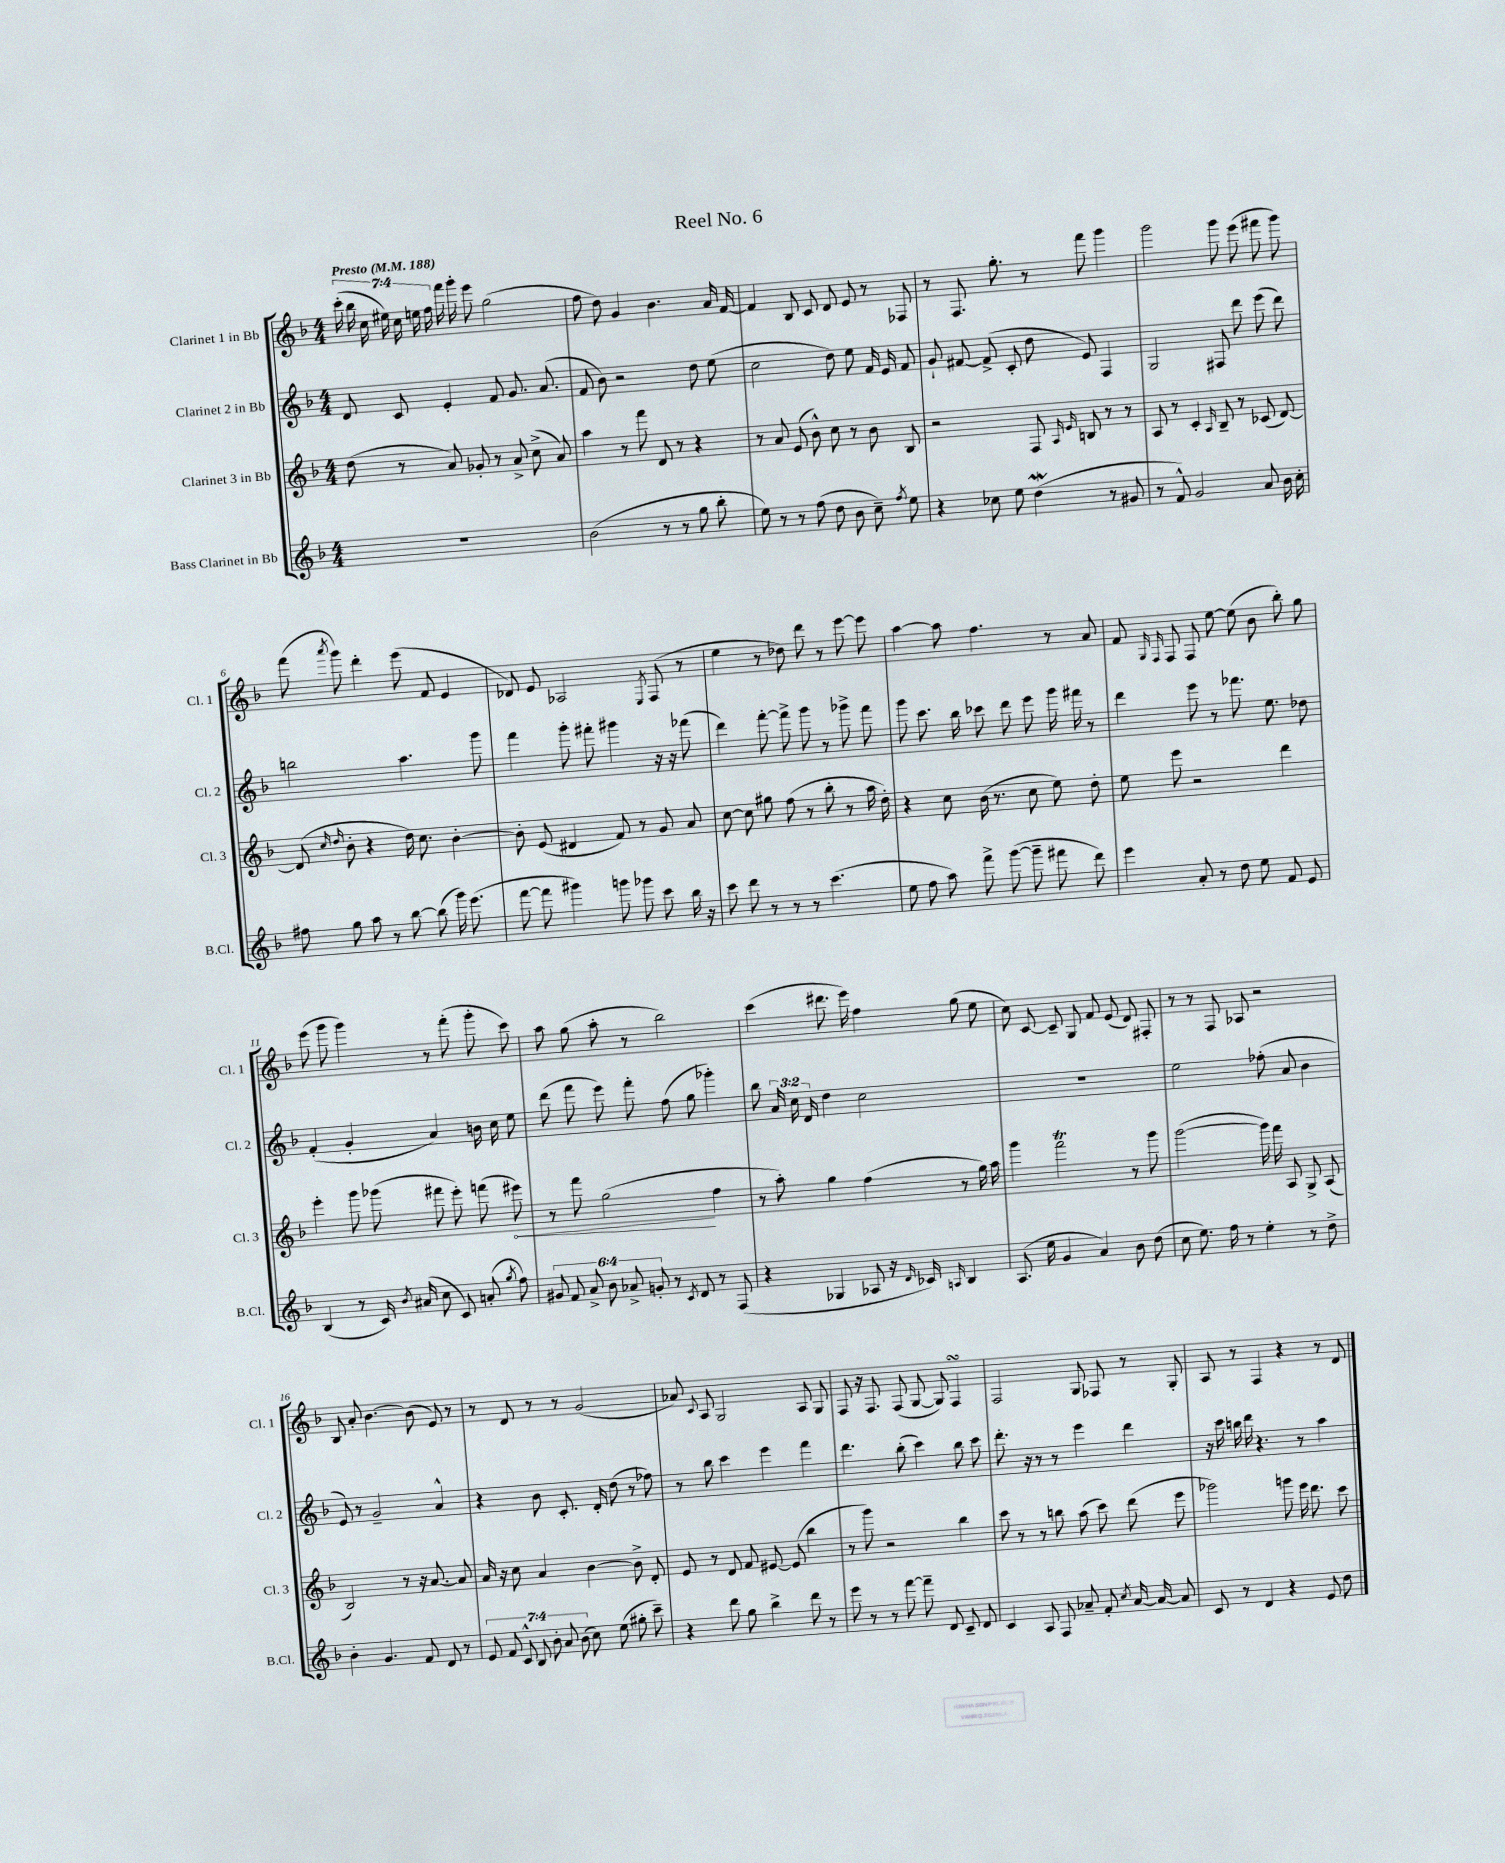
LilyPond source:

\header { title = "Reel No. 6" }
<<
\new StaffGroup <<
\new Staff = "s0" \with { instrumentName = "Clarinet 1 in Bb" shortInstrumentName = "Cl. 1" } {
    \clef treble \key f \major \numericTimeSignature \time 4/4 \override Staff.TupletNumber.text = #tuplet-number::calc-fraction-text \tempo "Presto" 4 = 188
    \autoBeamOff \tuplet 7/4 { c'''16-.( bes''16 c''16 eis''16) c''16 e''16 f''16 } f'''16 g'''16-. e'''8 g''2( |
    f''8 d''8) g'4 bes'4. a'16 f'16~ |
    f'4 bes8 c'8 d'8 e'8 r8 fes8 |
    r8 f8. g''8.-. r8 f'''8 g'''4 |
    g'''2 g'''8 e'''8( fis'''8 g'''8) |
    f'''8( \acciaccatura { a'''8 } g'''8) d'''4-. e'''8( f'8 e'4 |
    des'8) e'8 aes2 \acciaccatura { e8 } f8( r8 |
    e''4 r8 des''8) d'''8 r8 e'''8~ e'''8 |
    a''4~ a''8 f''4. r8 a'8 |
    f'8 \grace { g16 f16 } f8 f8 e''8~ e''8( bes'8 bes''8-.) g''8 |
    e'''8( g'''8 g'''4) r8 f'''8-.( g'''8-. c'''8) |
    a''8 g''8( a''8-. r8 bes''2) |
    c'''4( dis'''8. e'''16) f''4 g''8( e''8 |
    c''8) c'8~ c'8-- g8 f'8 e'8( d'8) fis8-. |
    r8 r8 f8 aes8 r2 |
    bes8 a'8-. bes'4.~ bes'8( e'8) r8 |
    r8 d'8 r8 r8 g'2( |
    aes'8) \appoggiatura { c'8 } a8 g2 a8 g8 |
    f8 r16 f8. f8( g8~ g8) f4\turn |
    f2 g8 fes8 r8 g8-. |
    a8 r8 f4 r4 r8 d'8 \bar "|." |
}
\new Staff = "s1" \with { instrumentName = "Clarinet 2 in Bb" shortInstrumentName = "Cl. 2" } {
    \clef treble \key f \major \numericTimeSignature \time 4/4 \override Staff.TupletNumber.text = #tuplet-number::calc-fraction-text
    \autoBeamOff d'8 c'8 e'4-. f'8 g'8. a'8.( |
    f'8 bes'8) r2 d''8 e''8( |
    c''2 d''8) e''8 f'16 e'16 f'8 |
    g'8-! fis'8~ fis'8->( c'8-. d''8 e'8) f4 |
    g2 fis8 d'''8 e'''8( d'''8) |
    b''2 a''4. g'''8 |
    f'''4 g'''8-. fis'''8-. gis'''4 r16 r16 fes'''8( |
    d'''4) f'''8~-. f'''8-> g'''8 r8 ges'''8-> f'''8 |
    g'''8 c'''8. bes''16 ces'''8 d'''8 e'''8 g'''16 fis'''16 r8 |
    d'''4 e'''8 r8 fes'''8. e''8. des''8 |
    f'4-.( g'4-. a'4) b'16 c''16 e''8 |
    d'''8( f'''8 e'''8) f'''8-. f''8( g''8 ges'''4-.) |
    bes''8 \tuplet 3/2 { a'16 c''16 d'16 } d''4 c''2 |
    R1 |
    e''2 fes''8-.( a'8 bes'4 |
    e'8) r8 g'2-- a'4-^ |
    r4 bes'8 c'8.-. d'16-. d''8( r8 fes''8) |
    r8 bes''8 c'''4 e'''4 f'''4 |
    d'''4. bes''8-.( c'''4) bes''8 c'''8 |
    d'''8.-. r16 r8 r8 e'''4 d'''4 |
    r16 c'''16 b''16 d'''16 r4. r8 a''4 \bar "|." |
}
\new Staff = "s2" \with { instrumentName = "Clarinet 3 in Bb" shortInstrumentName = "Cl. 3" } {
    \clef treble \key f \major \numericTimeSignature \time 4/4
    \autoBeamOff d''8( r8 a'8) ges'8-. r8 a'8-> c''8->( a'8) |
    a''4 r8 f'''8 d'8 r8 r4 |
    r8 a'8 e'8( bes'8-^) c''8 r8 bes'8 bes8 |
    r2 f8 \grace { a16 e'16 } b8 r8 r8 |
    a8 r8 c'4-. \grace { a16 } bes8-- r8 ces'8( d'8~) |
    d'8( \grace { c''16 d''16 } bes'8-. r4 d''16) c''8. bes'4~-. |
    bes'8-. e'8( dis'4 f'8) r8 g'8 a'8 |
    c''8~ c''8 gis''8 f''8( r8 bes''8-. r8 a''16 d''16-.) |
    r4 c''8 bes'16( r8. c''8 e''8) d''8-. |
    e''8 e'''8 r2 d'''4 |
    e'''4-. g'''8 ges'''8( fis'''8 e'''8-.) f'''8( \once \override Hairpin.circled-tip = ##t eis'''8\<) |
    r8 f'''8 g''2\!( f''4 |
    r8 a''8-.) g''4 f''4( r8 g''16) a''16 |
    g'''4 f'''2\trill r8 g'''8 |
    g'''2~( g'''16) f'''16 a8 g8-> a8( |
    bes2) r8 r16 a'8.~ a'8 |
    a'16 r16 c''8 a'4 bes'4~ bes'8-> d'8-. |
    e'8 r8 d'8 f'8 eis'8~ eis'8( bes''4 |
    r8 g'''8) r2 bes''4 |
    c'''8 r8 r8 b''8 a''8( c'''8) d'''8( e'''8 |
    ges'''2) g'''8 e'''16 d'''8. c'''8 \bar "|." |
}
\new Staff = "s3" \with { instrumentName = "Bass Clarinet in Bb" shortInstrumentName = "B.Cl." } {
    \clef treble \key f \major \numericTimeSignature \time 4/4 \override Staff.TupletNumber.text = #tuplet-number::calc-fraction-text
    \autoBeamOff R1 |
    bes'2( r8 r8 g''8 bes''8-. |
    e''8) r8 r8 f''8( d''8 bes'8 c''8--) \acciaccatura { f''8 } e''8 |
    r4 ces''8 e''8 d''4\mordent( r8 gis'8 |
    r8 f'8-^) g'2 a'8 bes'16 c''16-. |
    fis''8 g''8 a''8 r8 bes''8~ bes''8( g'''16) e'''8.( |
    f'''8~ f'''8 gis'''4) g'''8 ges'''8 c'''8 bes''16 r16 |
    c'''8 d'''8 r8 r8 r8 c'''4.( |
    e''8 f''8 a''8) f'''8-> g'''8~( g'''8-- fis'''8 d'''8) |
    e'''4 a'8-. r8 d''8 e''8 f'8 e'8 |
    bes4( r8 c'16) \acciaccatura { bes'8 } ais'16( c''8 c'8) a'8-.( \acciaccatura { g''8 } f''8) |
    \tuplet 6/4 { gis'8 f'8 a'8-> bes'8 aes'8-> g'8-. } r8 \acciaccatura { c'8 } d'8 r8 f8( |
    r4 ges4 aes8 r16 \grace { d'16 } ces'16) \grace { a16 } bes4 |
    a8.( e''16 g'4 a'4) bes'8 d''8( |
    c''8 e''8.) f''16 r8 e''4-. r8 d''8-> |
    bes'4-. g'4. f'8 d'8 r8 |
    \tuplet 7/4 { e'8 f'8 c'8-^ bes8 bes'8-. a'8 bes'8( } c''8) e''8( gis''8-. c'''8--) |
    r4 d'''8 g''8 bes''4-> d'''8 r8 |
    e'''8 r8 r8 f'''8~ f'''8-- d'8 c'8-- d'8 |
    c'4 a8 f8 aes'8-- f'8-. \acciaccatura { c''8 } aes'16~ aes'16~ aes'8 |
    c'8 r8 d'4 r4 e'8 d''8 \bar "|." |
}
>>
>>
